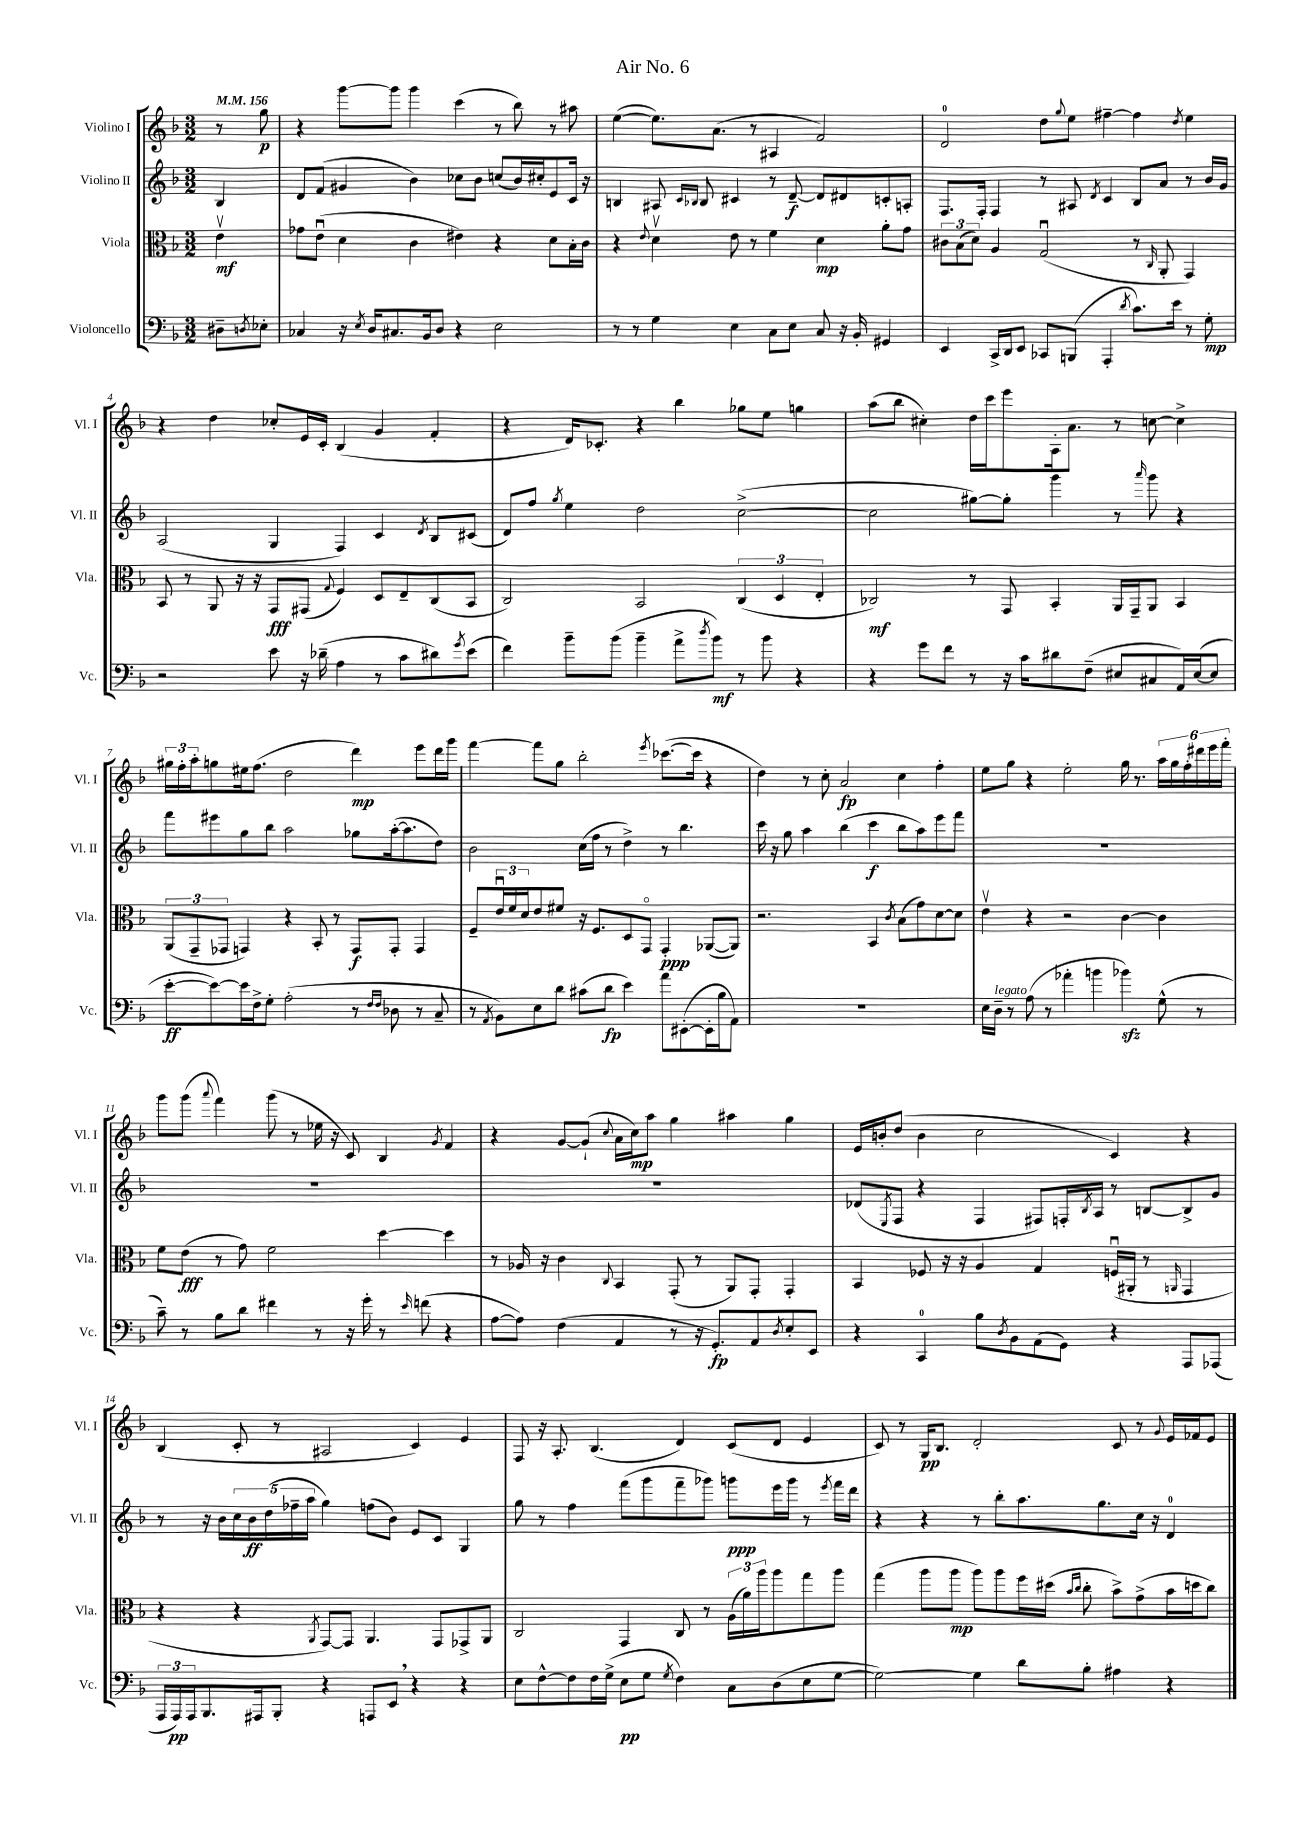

**kern	**dynam	**kern	**dynam	**kern	**dynam	**kern	**dynam
*part4	*part4	*part3	*part3	*part2	*part2	*part1	*part1
*staff4	*staff4	*staff3	*staff3	*staff2	*staff2	*staff1	*staff1
*I"Violoncello	*	*I"Viola	*	*I"Violino II	*	*I"Violino I	*
*I'Vc.	*	*I'Vla.	*	*I'Vl. II	*	*I'Vl. I	*
*clefF4	*	*clefC3	*	*clefG2	*	*clefG2	*
*k[b-]	*	*k[b-]	*	*k[b-]	*	*k[b-]	*
*M3/2	*	*M3/2	*	*M3/2	*	*M3/2	*
*MM156	*	*MM156	*	*MM156	*	*MM156	*
=	=	=	=	=	=	=	=
8D#X~\L	.	4ev\	mf	4B-/	.	8r	.
8qDn/	.	.	.	.	.	.	.
8E-X'\J	.	.	.	.	.	8gg\	p
=1	=1	=1	=1	=1	=1	=1	=1
4C-X/	.	8g-X\L	.	8d/L	.	4r	.
.	.	(8eu\J	.	(8f/J	.	.	.
16r	.	4d\	.	4g#X/	.	[8ggg\L	.
8qE/	.	.	.	.	.	.	.
16D/KL	.	.	.	.	.	.	.
8.C#X/	.	.	.	.	.	8ggg\J]	.
.	.	4c\	.	4b-\)	.	4ggg\	.
16BB-/k	.	.	.	.	.	.	.
8D/J	.	.	.	.	.	.	.
4r	.	4e#X\)	.	8cc-X\L	.	(4ccc\	.
.	.	.	.	8b-\J	.	.	.
2E\	.	4r	.	(8ccn/L	.	8r	.
.	.	.	.	16b-/L)	.	8bb-\)	.
.	.	.	.	16cc#X'/J	.	.	.
.	.	8d\L	.	8e/	.	8r	.
.	.	16B-'\L	.	16c/Jk	.	8aa#X\	.
.	.	16c\JJ	.	16r	.	.	.
=2	=2	=2	=2	=2	=2	=2	=2
8r	.	4r	.	4Bn/	.	([4ee\	.
8r	.	.	.	.	.	.	.
.	.	8qqe/	.	.	.	.	.
4G\	.	4dv\	.	8A#X/	.	8.ee\L])	.
.	.	.	.	16qqc/LL	.	.	.
.	.	.	.	16qqB-X/JJ	.	.	.
.	.	.	.	8B-/	.	.	.
.	.	.	.	.	.	(8.a\J	.
4E\	.	8e\	.	4c#X/	.	.	.
.	.	8r	.	.	.	8r	.
8C\L	.	4f\	.	8r	.	4A#X/	.
8E\J	.	.	.	[8d~/	f	.	.
8C/	.	4d\	mp	8d/L]	.	2f/)	.
16r	.	.	.	8d#X/	.	.	.
16BB-'/	.	.	.	.	.	.	.
4GG#X/	.	8a'\L	.	8cn'/	.	.	.
.	.	8g\J	.	8An'/J	.	.	.
=3	=3	=3	=3	=3	=3	=3	=3
4EE/	.	12c#X\L	.	8.F/L	.	2d/	.
.	.	(12B-\	.	.	.	.	.
.	.	12d\J)	.	.	.	.	.
.	.	.	.	16F'/Jk	.	.	.
16CC^/LL	.	4A/	.	4F/	.	.	.
16DD/J	.	.	.	.	.	.	.
8EE/J	.	.	.	.	.	.	.
8CC-X/L	.	(2Gu/	.	8r	.	8dd\L	.
.	.	.	.	.	.	8qqgg/	.
(8BBBn/J	.	.	.	8A#X/	.	8ee\J	.
.	.	.	.	8qd/	.	.	.
4AAA'/	.	.	.	4c/	.	[4ff#X~\	.
8qd/	.	.	.	.	.	.	.
8.c\L)	.	8r	.	8B-/L	.	4ff#\]	.
.	.	16qqC/	.	.	.	.	.
.	.	8AA'/	.	8a/J	.	.	.
16e\Jk	.	.	.	.	.	.	.
.	.	.	.	.	.	8qdd/	.
8r	.	4GG/)	.	8r	.	4ee\	.
8G'\	mp	.	.	16b-/LL	.	.	.
.	.	.	.	16g/JJ	.	.	.
!!LO:LB:g=z
=4	=4	=4	=4	=4	=4	=4	=4
2r	.	8BB-/	.	(2A/	.	4r	.
.	.	8r	.	.	.	.	.
.	.	8AA/	.	.	.	4dd\	.
.	.	16r	.	.	.	.	.
.	.	16r	.	.	.	.	.
8e\	.	8GG/L	fff	4G/	.	8cc-X'/L	.
16r	.	(8GG#X/J	.	.	.	16e/L	.
(16d-X~\	.	.	.	.	.	16c'/JJ	.
.	.	8qqG/	.	.	.	.	.
4A\	.	4F/)	.	4F/)	.	(4B-/	.
8r	.	8D/L	.	4c/	.	4g/	.
8c\L	.	8E~/	.	.	.	.	.
.	.	.	.	8qd/	.	.	.
8d#X\)	.	(8C/	.	8B-/L	.	4f'/	.
8qg/	.	.	.	.	.	.	.
(8e\J	.	8BB-/J	.	(8c#X/J	.	.	.
=5	=5	=5	=5	=5	=5	=5	=5
4f\)	.	2C/)	.	8d/L)	.	4r	.
.	.	.	.	8ff/J	.	.	.
.	.	.	.	8qgg/	.	.	.
8b-~\L	.	.	.	4ee\	.	16d/KL)	.
.	.	.	.	.	.	8.c-X'/J	.
(8b-\J	.	.	.	.	.	.	.
4b-~\	.	2BB-/	.	2dd\	.	4r	.
8a^\L	.	.	.	.	.	4bb-\	.
8qdd/	.	.	.	.	.	.	.
8b-\J)	mf	.	.	.	.	.	.
8r	.	(6C/	.	([2cc^\	.	8gg-X\L	.
8b-\	.	.	.	.	.	8ee\J	.
.	.	6D/	.	.	.	.	.
4r	.	.	.	.	.	4ggn\	.
.	.	6E'/	.	.	.	.	.
=6	=6	=6	=6	=6	=6	=6	=6
4r	.	2C-X/)	mf	2cc\]	.	(8aa\L	.
.	.	.	.	.	.	8bb-\J	.
8g\L	.	.	.	.	.	4cc#X'\)	.
8f\J	.	.	.	.	.	.	.
8r	.	8r	.	[8gg#X\L)	.	16dd\LL	.
.	.	.	.	.	.	16ccc\J	.
16r	.	8GG/	.	8gg#'\J]	.	8eee\	.
16c\KL	.	.	.	.	.	.	.
8d#X\	.	4BB-'/	.	4ggg\	.	16A'\k	.
.	.	.	.	.	.	8.a\J	.
(8F~\J	.	.	.	.	.	.	.
8E#X/L	.	16AA/LL	.	8r	.	8r	.
.	.	16GG~/J	.	.	.	.	.
.	.	.	.	16qqaaa/	.	.	.
8C#X/	.	8AA/J	.	8ggg\	.	[8ccn\	.
16AA/L)	.	4BB-/	.	4r	.	4cc^\]	.
([16E#/J	.	.	.	.	.	.	.
8E#/J]	.	.	.	.	.	.	.
!!LO:LB:g=z
=7	=7	=7	=7	=7	=7	=7	=7
[8e'\L	ff	(12AA/L	.	8fff\L	.	24gg#X\LL	.
.	.	.	.	.	.	24ff'\	.
.	.	12GG~/	.	.	.	24aa'\J	.
8e\_)	.	.	.	8eee#X\	.	8ggn\	.
.	.	12GG-X/J	.	.	.	.	.
16e\L]	.	4GGn/)	.	8gg\	.	16ee#X\k	.
16F^\J	.	.	.	.	.	(8.ff\J	.
8G'\J	.	.	.	8bb-\J	.	.	.
(2A'\	.	4r	.	2aa\	.	2dd\	.
.	.	8BB-'/	.	.	.	.	.
.	.	8r	.	.	.	.	.
8r	.	8GG/L	f	8gg-X\L	.	4ddd\)	mp
16qqF/LL	.	.	.	.	.	.	.
16qqF/JJ	.	.	.	.	.	.	.
8D-X\	.	8GG'/J	.	([16aa'\k	.	.	.
.	.	.	.	8.aa\]	.	.	.
8r	.	4GG/	.	.	.	8eee\L	.
8C~/	.	.	.	8dd\J)	.	16ddd\L	.
.	.	.	.	.	.	16ggg\JJ	.
=8	=8	=8	=8	=8	=8	=8	=8
8r	.	8F~/L	.	2b-\	.	[4fff\	.
8qAA/	.	.	.	.	.	.	.
8BB-\L)	.	24eu/L	.	.	.	.	.
.	.	24f/	.	.	.	.	.
.	.	24d/J	.	.	.	.	.
8E\	.	8e/	.	.	.	8fff\L]	.
8d\J	.	8f#X/J	.	.	.	8gg\J	.
(8c#X\L	.	16r	.	(16cc\LL	.	2bb-'\	.
.	.	8.F/L	.	16ff\JJ	.	.	.
8d\J	fp	.	.	8r	.	.	.
4e\)	.	8D/	.	4dd^\)	.	.	.
.	.	8GG/J	.	.	.	.	.
.	.	.	.	.	.	8qeee/	.
8a\L	.	4GG'/	ppp	8r	.	([8.ccc-X\L	.
([8EE#X'\	.	.	.	4.bb-\	.	.	.
.	.	.	.	.	.	16ccc-\Jk]	.
16EE#'\L]	.	([8AA-X/L	.	.	.	4r	.
16B-\J	.	.	.	.	.	.	.
8AA\J)	.	8AA-/J])	.	.	.	.	.
=9	=9	=9	=9	=9	=9	=9	=9
1.r	.	2.r	.	16ccc\	.	4dd\)	.
.	.	.	.	16r	.	.	.
.	.	.	.	8gg\	.	.	.
.	.	.	.	4aa\	.	8r	.
.	.	.	.	.	.	8cc'\	.
.	.	.	.	(4bb-\	.	2a/	fp
.	.	4BB-/	.	4ccc\	f	.	.
.	.	8qc/	.	.	.	.	.
.	.	(8B-\L	.	8bb-\L	.	4cc\	.
.	.	8g\)	.	8aa\)	.	.	.
.	.	[8d\	.	8eee\	.	4ff'\	.
.	.	8d\J]	.	8fff\J	.	.	.
=10	=10	=10	=10	=10	=10	=10	=10
16E\LL	.	4ev\	.	1.r	.	8ee\L	.
!LO:TX:a:i:t=legato	!	!	!	!	!	!	!
16D~\JJ	.	.	.	.	.	.	.
8r	.	.	.	.	.	8gg\J	.
(8A\	.	4r	.	.	.	4r	.
8r	.	.	.	.	.	.	.
4a-X'\	.	2r	.	.	.	2ee'\	.
4bn\	.	.	.	.	.	.	.
4b-Xzz\)	.	[4c\	.	.	.	16gg\	.
.	.	.	.	.	.	8.r	.
(8G^^\	.	4c\]	.	.	.	24aa\LL	.
.	.	.	.	.	.	24gg\	.
.	.	.	.	.	.	24ff'\	.
8r	.	.	.	.	.	24ddd#X\	.
.	.	.	.	.	.	24eee\	.
.	.	.	.	.	.	24fff'\JJ	.
!!LO:LB:g=z
=11	=11	=11	=11	=11	=11	=11	=11
8c~\)	.	8f\L	.	1.r	.	8ggg\L	.
8r	.	(8e\J	fff	.	.	(8ggg\J	.
.	.	.	.	.	.	8qqaaa/	.
8B-\L	.	8r	.	.	.	4fff\)	.
8d\J	.	8g\)	.	.	.	.	.
4f#X\	.	2f\	.	.	.	(8ggg\	.
.	.	.	.	.	.	8r	.
8r	.	.	.	.	.	16ee-X\	.
.	.	.	.	.	.	16r	.
16r	.	.	.	.	.	8c/)	.
16g'\	.	.	.	.	.	.	.
8r	.	[4dd\	.	.	.	4B-/	.
16qqe/	.	.	.	.	.	.	.
(8fn\	.	.	.	.	.	.	.
.	.	.	.	.	.	8qg/	.
4r	.	4dd\]	.	.	.	4f/	.
=12	=12	=12	=12	=12	=12	=12	=12
[8A\L	.	8r	.	1.r	.	4r	.
8A\J])	.	16A-X/	.	.	.	.	.
.	.	16r	.	.	.	.	.
(4F\	.	4c\	.	.	.	[8g/L	.
.	.	.	.	.	.	(8g`/J]	.
.	.	8qqC/	.	.	.	8qqcc/	.
4AA/	.	4BB-/	.	.	.	16a\LL	.
.	.	.	.	.	.	16cc\J)	mp
.	.	.	.	.	.	8aa\J	.
8r	.	(8GG'/	.	.	.	4gg\	.
16r	.	8r	.	.	.	.	.
8.GG'/L)	fp	.	.	.	.	.	.
.	.	8AA/L)	.	.	.	4aa#X\	.
8AA/	.	8GG'/J	.	.	.	.	.
8qD/	.	.	.	.	.	.	.
8E'/	.	4GG'/	.	.	.	4gg\	.
8EE/J	.	.	.	.	.	.	.
=13	=13	=13	=13	=13	=13	=13	=13
4r	.	4BB-/	.	(8d-X/L	.	16e/LL	.
.	.	.	.	.	.	16bn'/J	.
.	.	.	.	8qE/	.	.	.
.	.	.	.	8F/J	.	(8dd/J	.
4CC/	.	8F-X/	.	4r	.	4b\	.
.	.	16r	.	.	.	.	.
.	.	16r	.	.	.	.	.
8B-\L	.	4A/	.	4F/	.	2cc\	.
8qD/	.	.	.	.	.	.	.
8BB-\	.	.	.	.	.	.	.
(8AA\	.	4G/	.	8F#X/L)	.	.	.
8GG\J)	.	.	.	16Fn'/L	.	.	.
.	.	.	.	8qB-/	.	.	.
.	.	.	.	16A/JJ	.	.	.
4r	.	(16Fnu/LL	.	8r	.	4c/)	.
.	.	16AA#X'/JJ	.	.	.	.	.
.	.	8r	.	[8Bn/L	.	.	.
.	.	16qqAAn/	.	.	.	.	.
8AAA/L	.	4GG/	.	8B^/]	.	4r	.
(8AAA-X/J	.	.	.	8g/J	.	.	.
!!LO:LB:g=z
=14	=14	=14	=14	=14	=14	=14	=14
24AAA/LL	.	4r	.	8r	.	(4B-/	.
24AAA/)	pp	.	.	.	.	.	.
24AAA/J	.	.	.	.	.	.	.
8.BBB-/	.	.	.	16r	.	.	.
.	.	.	.	16b-\LL	.	.	.
.	.	4r	.	20cc\	.	8c'/	.
.	.	.	.	20b-\	ff	.	.
16AAA#X/k	.	.	.	.	.	.	.
.	.	.	.	(20dd\	.	.	.
8BBB-'/J	.	.	.	.	.	8r	.
.	.	.	.	20ff-X~\	.	.	.
.	.	.	.	20aa\JJ	.	.	.
.	.	8qAA/	.	.	.	.	.
4r	.	[8GG/L)	.	4gg\)	.	2A#X/	.
.	.	8GG/J]	.	.	.	.	.
8AAAn/L	.	4.AA/	.	(8ffn\L	.	.	.
8EE,/J	.	.	.	8b-\J)	.	.	.
4r	.	.	.	8e/L	.	4c/)	.
.	.	8GG/L	.	8c/J	.	.	.
4r	.	8GG-X^/	.	4G/	.	4e/	.
.	.	8AA/J	.	.	.	.	.
=15	=15	=15	=15	=15	=15	=15	=15
8E\L	.	2C/	.	8gg\	.	8F/	.
[8F^^\	.	.	.	8r	.	16r	.
.	.	.	.	.	.	8.A'/	.
8F\]	.	.	.	4ff\	.	.	.
16F\L	.	.	.	.	.	(4.B-/	.
(16G^\JJ	.	.	.	.	.	.	.
8E\L	pp	4GG/	.	(8fff\L	.	.	.
8G\J	.	.	.	8ggg\	.	.	.
8qG/	.	.	.	.	.	.	.
4F\)	.	8C/	.	8fff~\	.	4d/)	.
.	.	8r	.	8ggg-X\J)	.	.	.
8C\L	.	(24A\LL	.	8gggn\L	ppp	(8c/L	.
.	.	24a\)	.	.	.	.	.
.	.	24aa\J	.	.	.	.	.
(8D\	.	8aa\	.	16eee\L	.	8d/J	.
.	.	.	.	16ggg\JJ	.	.	.
8E\	.	8gg\	.	8r	.	4e/	.
.	.	.	.	8qeee/	.	.	.
[8G\J	.	8aa\J	.	16fff\LL	.	.	.
.	.	.	.	16ddd\JJ	.	.	.
=16	=16	=16	=16	=16	=16	=16	=16
2G\_)	.	(4gg\	.	4r	.	8c/)	.
.	.	.	.	.	.	8r	.
.	.	8aa\L	.	4r	.	16G/KL	pp
.	.	.	.	.	.	8.B-/J	.
.	.	8aa\J	mp	.	.	.	.
4G\]	.	8aa\L)	.	8r	.	2d'/	.
.	.	8aa\	.	8bb-'\L	.	.	.
8d\L	.	16ff\L	.	8.aa\	.	.	.
.	.	(16dd#X\JJ	.	.	.	.	.
.	.	16qqb-/LL	.	.	.	.	.
.	.	16qqcc/JJ	.	.	.	.	.
8B-'\J	.	8cc'\	.	.	.	.	.
.	.	.	.	8.gg\	.	.	.
4A#X\	.	8b-^\L)	.	.	.	8c/	.
.	.	(8g^\	.	16cc\Jk	.	8r	.
.	.	.	.	16r	.	.	.
.	.	.	.	.	.	8qqg/	.
4r	.	16b-\L	.	4d/	.	16e/LL	.
.	.	16ddn\J	.	.	.	16f-X/J	.
.	.	8cc\J)	.	.	.	8e/J	.
==	==	==	==	==	==	==	==
*-	*-	*-	*-	*-	*-	*-	*-
